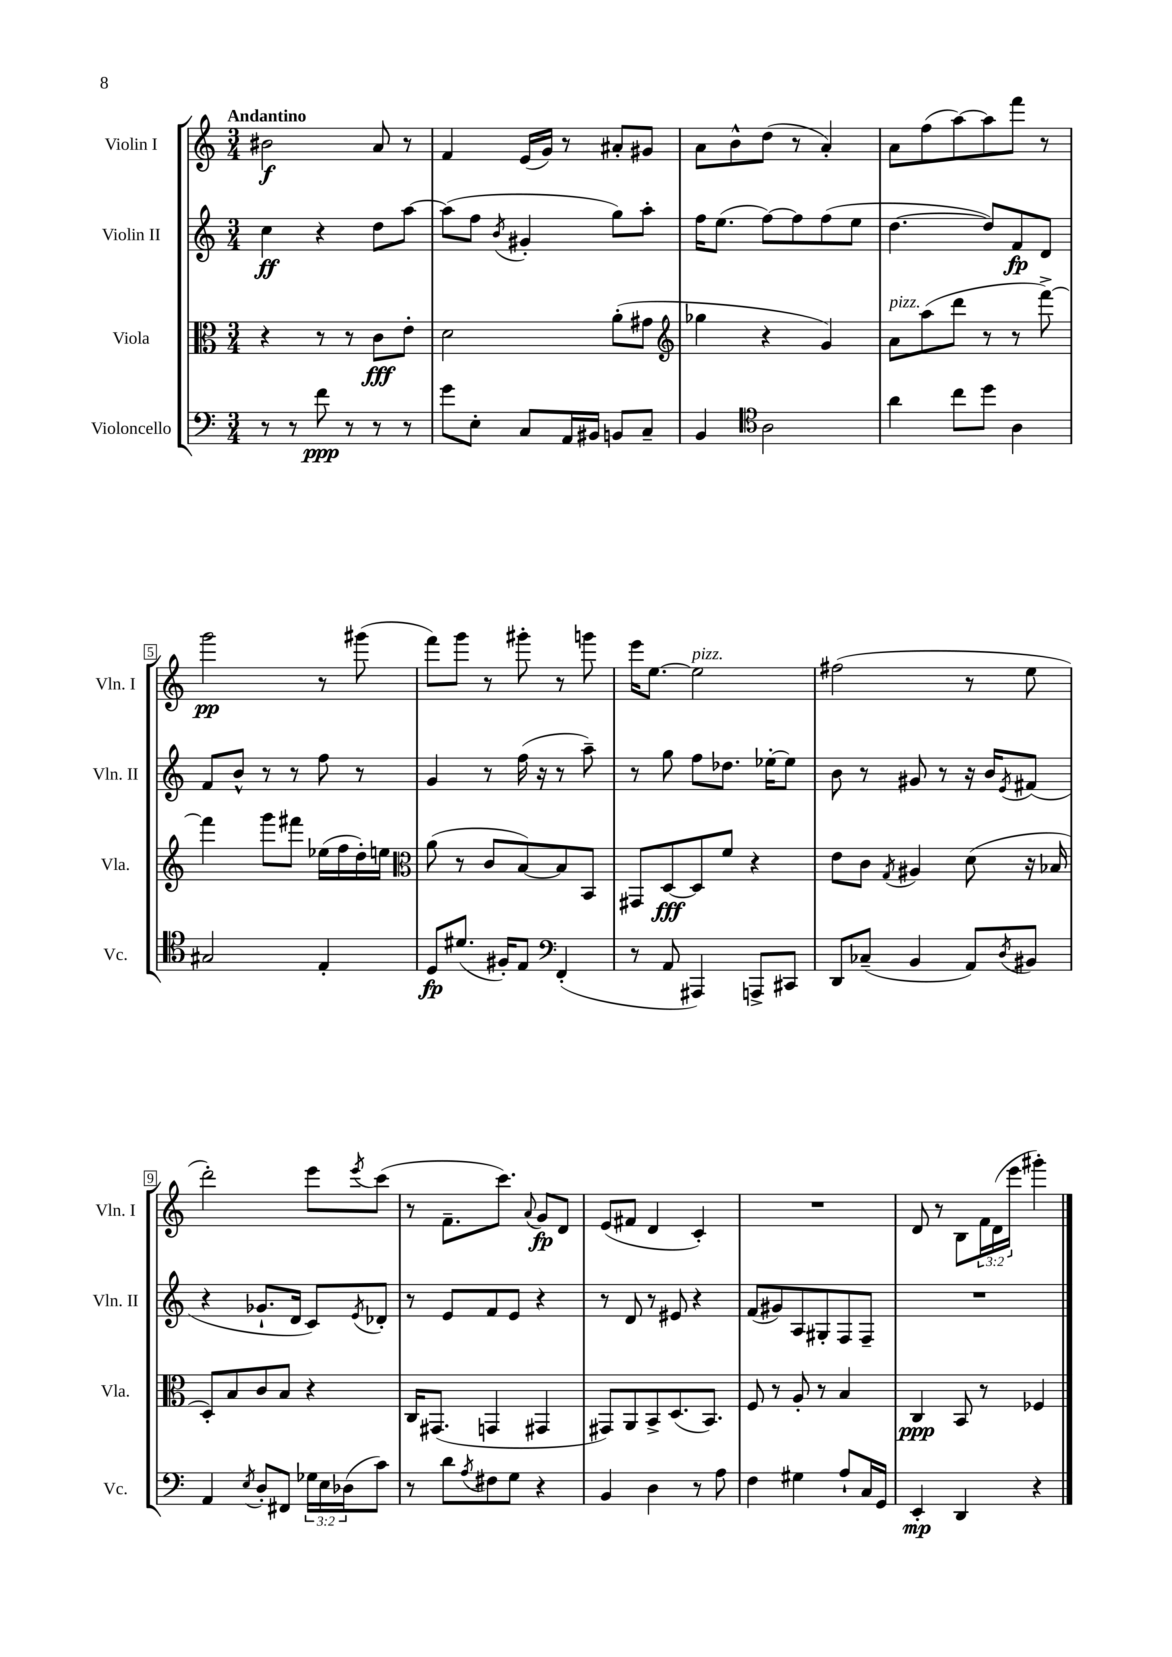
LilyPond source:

<<
\new StaffGroup <<
\new Staff = "s0" \with { instrumentName = "Violin I" shortInstrumentName = "Vln. I" } {
    \clef treble \key c \major \numericTimeSignature \time 3/4 \override Staff.TupletNumber.text = #tuplet-number::calc-fraction-text \tempo "Andantino"
    bis'2\f a'8 r8 |
    f'4 e'16( g'16) r8 ais'8-. gis'8 |
    a'8 b'8-^ d''8( r8 a'4-.) |
    a'8 f''8( a''8~) a''8 f'''8 r8 |
    g'''2\pp r8 gis'''8( |
    f'''8) g'''8 r8 gis'''8-. r8 g'''8 |
    e'''16 e''8.~ e''2^\markup { \italic "pizz." } |
    fis''2( r8 e''8 |
    d'''2-.) e'''8 \acciaccatura { e'''8 } c'''8( |
    r8 f'8.-- c'''8.) \appoggiatura { a'8 } g'8\fp d'8 |
    e'8( fis'8 d'4 c'4-.) |
    R2. |
    d'8 r8 b8 \tuplet 3/2 { f'16 d'16( e'''16 } gis'''4-.) \bar "|." |
}
\new Staff = "s1" \with { instrumentName = "Violin II" shortInstrumentName = "Vln. II" } {
    \clef treble \key c \major \numericTimeSignature \time 3/4
    c''4\ff r4 d''8 a''8~ |
    a''8( f''8 \acciaccatura { b'8 } gis'4-. g''8) a''8-. |
    f''16 e''8.( f''8~) f''8 f''8( e''8 |
    d''4.~ d''8) f'8\fp d'8 |
    f'8 b'8-^ r8 r8 f''8 r8 |
    g'4 r8 f''16( r16 r8 a''8--) |
    r8 g''8 f''8 des''8. ees''16~-. ees''8 |
    b'8 r8 gis'8 r8 r16 b'16 \acciaccatura { e'8 } fis'8( |
    r4 ges'8.-! d'16 c'8) \acciaccatura { e'8 } des'8-. |
    r8 e'8 f'8 e'8 r4 |
    r8 d'8 r8 eis'8 r4 |
    f'8( gis'8) a8 gis8-. f8 f8-- |
    R2. \bar "|." |
}
\new Staff = "s2" \with { instrumentName = "Viola" shortInstrumentName = "Vla." } {
    \clef alto \key c \major \numericTimeSignature \time 3/4
    r4 r8 r8 c'8\fff e'8-. |
    d'2 a'8-.( gis'8 |
    \clef treble ges''4 r4 g'4) |
    a'8^\markup { \italic "pizz." } a''8( d'''8 r8 r8 f'''8~->) |
    f'''4 g'''8 fis'''8 ees''16( f''16 d''16-.) e''16 |
    \clef alto a'8( r8 c'8 b8~) b8 b,8 |
    gis,8 d8~\fff d8 f'8 r4 |
    e'8 c'8 \acciaccatura { g8 } ais4 d'8( r16 bes16 |
    d8-.) b8 c'8 b8 r4 |
    c16 gis,8.( g,4 gis,4 |
    gis,8) a,8 b,8-> d8.( b,8.) |
    f8 r8 a8-. r8 b4 |
    c4\ppp b,8 r8 fes4 \bar "|." |
}
\new Staff = "s3" \with { instrumentName = "Violoncello" shortInstrumentName = "Vc." } {
    \clef bass \key c \major \numericTimeSignature \time 3/4 \override Staff.TupletNumber.text = #tuplet-number::calc-fraction-text
    r8 r8 f'8\ppp r8 r8 r8 |
    g'8 e8-. c8 a,16 bis,16 b,8 c8-- |
    b,4 \clef tenor a2 |
    a'4 c''8 d''8 a4 |
    gis2 e4-. |
    d8\fp dis'8.( fis16-.) e8 \clef bass f,4-.( |
    r8 a,8 ais,,4) a,,8-> cis,8 |
    d,8 ces8--( b,4 a,8) \acciaccatura { d8 } bis,8 |
    a,4 \acciaccatura { e8 } d8-. fis,8 \tuplet 3/2 { ges16 e16 des16( } c'8) |
    r8 d'8 \acciaccatura { a8 } fis8 g8 r4 |
    b,4 d4 r8 a8 |
    f4 gis4 a8-! c16 g,16 |
    e,4-.\mp d,4 r4 \bar "|." |
}
>>
>>
\layout { \context { \Score \override BarNumber.stencil = #(make-stencil-boxer 0.1 0.3 ly:text-interface::print) } }
